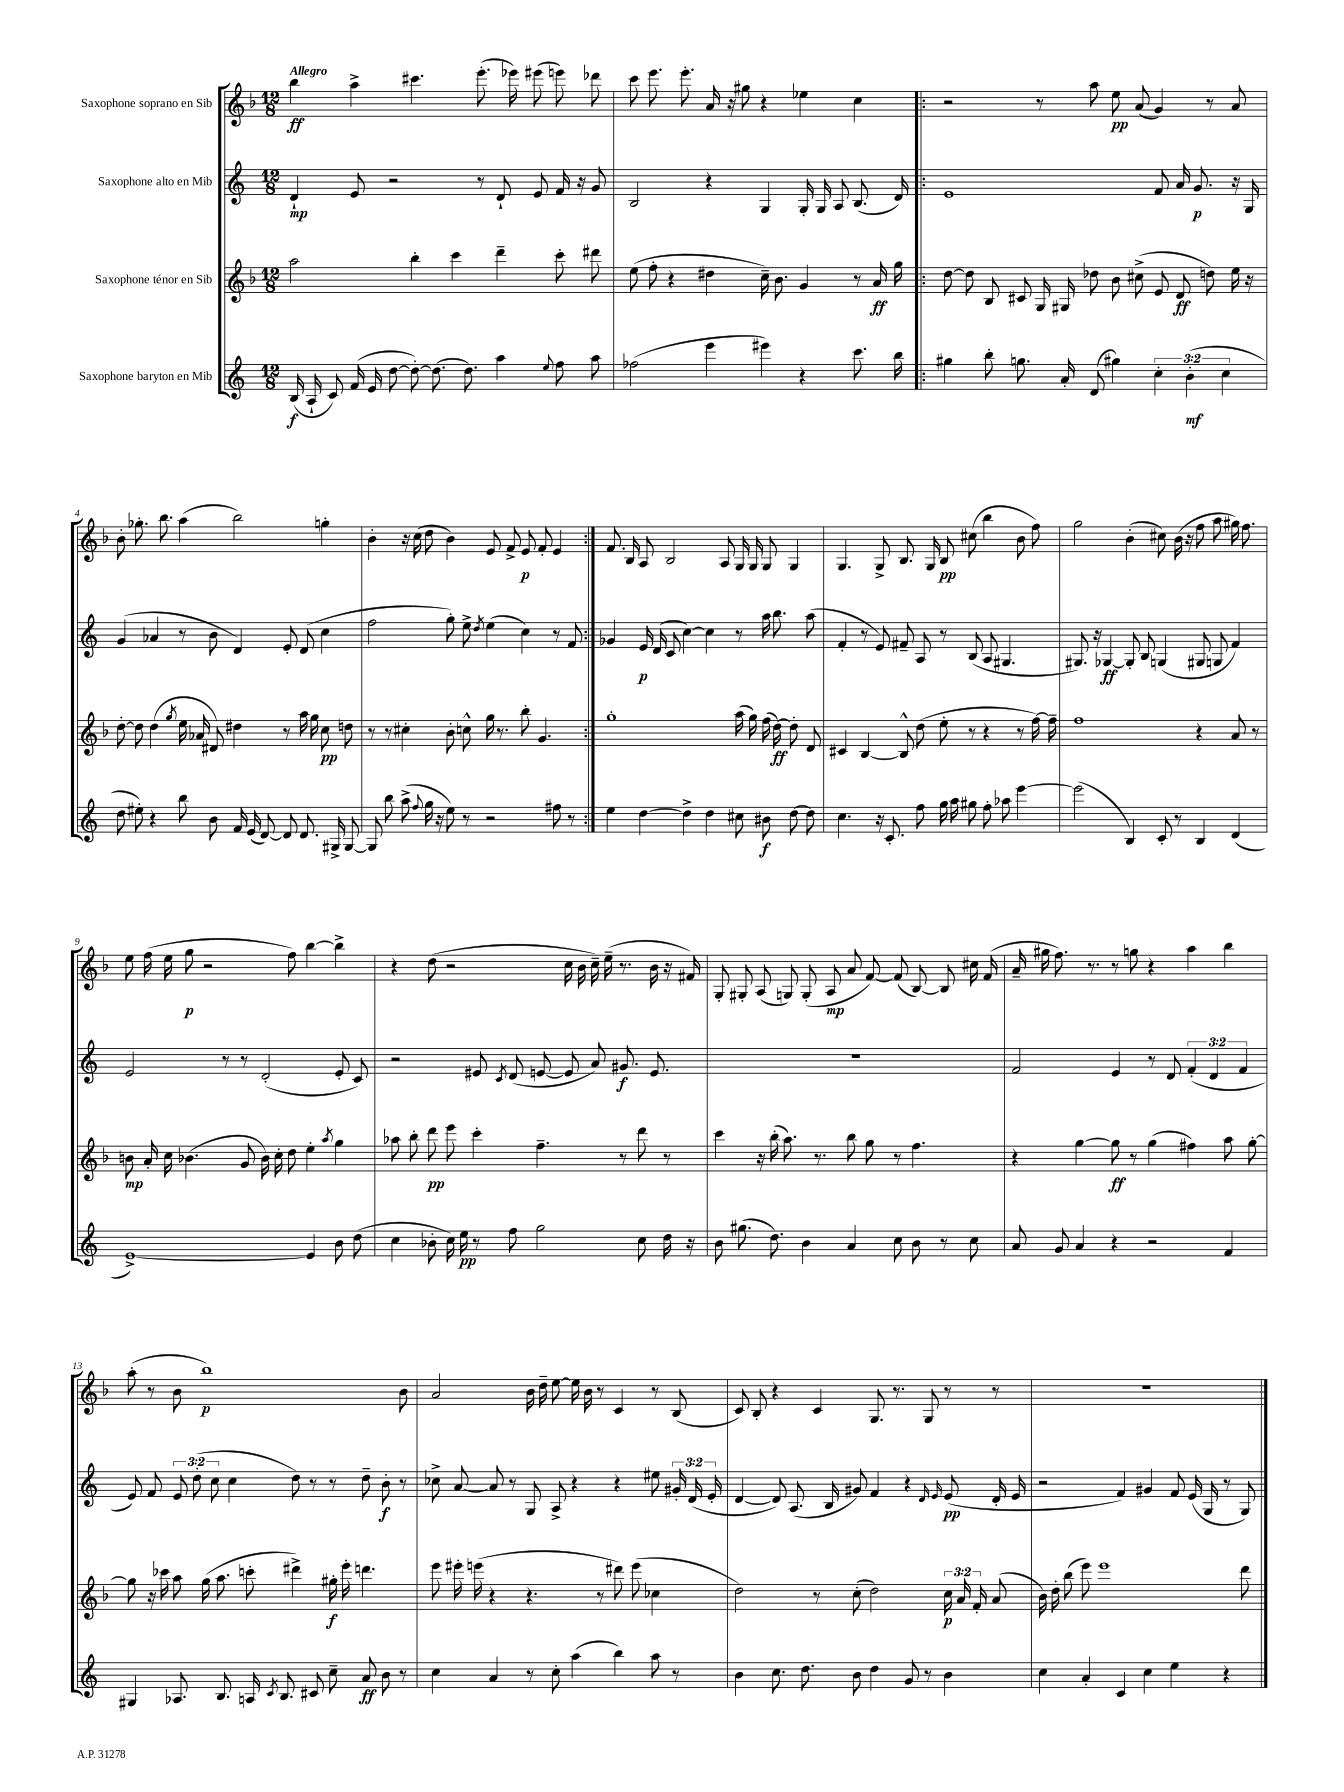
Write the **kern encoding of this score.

**kern	**dynam	**kern	**dynam	**kern	**dynam	**kern	**dynam
*part4	*part4	*part3	*part3	*part2	*part2	*part1	*part1
*staff4	*staff4	*staff3	*staff3	*staff2	*staff2	*staff1	*staff1
*I"Saxophone baryton en Mib	*	*I"Saxophone ténor en Sib	*	*I"Saxophone alto en Mib	*	*I"Saxophone soprano en Sib	*
*clefG2	*	*clefG2	*	*clefG2	*	*clefG2	*
*k[]	*	*k[b-]	*	*k[]	*	*k[b-]	*
*M12/8	*	*M12/8	*	*M12/8	*	*M12/8	*
=1	=1	=1	=1	=1	=1	=1	=1
!	!	!	!	!	!	!LO:TX:a:B:t=Allegro	!
(16B/	f	2aa\	.	4d`/	mp	4bb-\	ff
16A`/	.	.	.	.	.	.	.
8c/)	.	.	.	.	.	.	.
(16f/	.	.	.	8e/	.	4aa^\	.
16e/	.	.	.	.	.	.	.
[8dd\	.	.	.	2r	.	.	.
8dd'\_)	.	4bb-'\	.	.	.	4.ccc#X\	.
(8.dd\]	.	.	.	.	.	.	.
.	.	4ccc\	.	.	.	.	.
8.dd\)	.	.	.	.	.	.	.
.	.	.	.	8r	.	(8.eee'\	.
4aa\	.	4ddd~\	.	8d`/	.	.	.
.	.	.	.	.	.	16eee-X\)	.
.	.	.	.	8e/	.	(8eee#X\	.
8qqee/	.	.	.	.	.	.	.
8ff\	.	8ccc'\	.	16f/	.	8eeen\)	.
.	.	.	.	16r	.	.	.
8aa\	.	8ddd#X\	.	8g/	.	8ddd-X\	.
=2	=2	=2	=2	=2	=2	=2	=2
(2ff-X\	.	(8ee\	.	2B/	.	8ccc\	.
.	.	8ff'\	.	.	.	8.eee\	.
.	.	4r	.	.	.	.	.
.	.	.	.	.	.	8.eee'\	.
4eee\	.	4dd#X\	.	4r	.	16a/	.
.	.	.	.	.	.	16r	.
.	.	.	.	.	.	8gg#X\	.
4eee#X\)	.	16cc~\)	.	4G/	.	4r	.
.	.	8.b-\	.	.	.	.	.
4r	.	4g/	.	16G'/	.	4ee-X\	.
.	.	.	.	16G/	.	.	.
.	.	.	.	8A/	.	.	.
8.ccc\	.	8r	.	(8.B/	.	4cc\	.
.	.	16a/	ff	.	.	.	.
16bb\	.	16gg\	.	16d/)	.	.	.
=3!|:	=3!|:	=3!|:	=3!|:	=3!|:	=3!|:	=3!|:	=3!|:
4gg#X\	.	[8dd\	.	1e	.	2r	.
.	.	8dd\]	.	.	.	.	.
8bb'\	.	8B-/	.	.	.	.	.
8.ggn\	.	8c#X/	.	.	.	.	.
.	.	16G/	.	.	.	8r	.
16a'/	.	16G#X/	.	.	.	.	.
(8d/	.	8dd-X\	.	.	.	8aa\	.
4gg#X\)	.	8b-\	.	.	.	8ee\	pp
.	.	(8cc#X^\	.	.	.	(8a/	.
6cc'\	.	8e/	.	8f/	.	4g/)	.
.	.	8d/	ff	16a/	.	.	.
(6b'\	mf	.	.	.	.	.	.
.	.	.	.	8.g/	p	.	.
.	.	8ddn\)	.	.	.	8r	.
6cc\	.	.	.	.	.	.	.
.	.	16ee\	.	16r	.	8a/	.
.	.	16r	.	16G/	.	.	.
!!LO:LB:g=z
=4	=4	=4	=4	=4	=4	=4	=4
8dd\	.	[8dd'\	.	(4g/	.	8b-'\	.
8ee#X'\)	.	8dd\]	.	.	.	8.gg-X'\	.
4r	.	(4dd\	.	4a-X/	.	.	.
.	.	.	.	.	.	8.bb-\	.
.	.	8qgg/	.	.	.	.	.
8bb\	.	16ee\	.	8r	.	(4aa\	.
.	.	16a-X/	.	.	.	.	.
8b\	.	8d#X/)	.	8b\	.	.	.
16f/	.	4dd#X\	.	4d/)	.	2bb-\)	.
(16e/	.	.	.	.	.	.	.
[8d/)	.	.	.	.	.	.	.
8d/]	.	8r	.	8e'/	.	.	.
8.d/	.	16aa\	.	(8d/	.	.	.
.	.	16gg\	.	.	.	.	.
.	.	8cc\	pp	4cc\	.	4ggn'\	.
16G#X^/	.	.	.	.	.	.	.
[8G#/	.	8ddn\	.	.	.	.	.
=5	=5	=5	=5	=5	=5	=5	=5
8G#/]	.	8r	.	2ff\	.	4b-'\	.
8bb\	.	8r	.	.	.	.	.
(8aa^\	.	4cc#X'\	.	.	.	16r	.
.	.	.	.	.	.	(16cc\	.
8qqff/	.	.	.	.	.	.	.
16gg\	.	.	.	.	.	8dd\	.
16r	.	.	.	.	.	.	.
8ee\)	.	8b-'\	.	8gg'\)	.	4b-\)	.
8r	.	8ccn^^\	.	8ee^\	.	.	.
.	.	.	.	8qdd/	.	.	.
2r	.	16gg\	.	(4ee\	.	8e/	.
.	.	8.r	.	.	.	.	.
.	.	.	.	.	.	8f^/	.
.	.	8bb-'\	.	4cc\)	.	8e/	p
.	.	4.g/	.	.	.	8f'/	.
8ff#X\	.	.	.	8r	.	4e/	.
8r	.	.	.	8f/	.	.	.
=6:|!	=6:|!	=6:|!	=6:|!	=6:|!	=6:|!	=6:|!	=6:|!
4ee\	.	1gg'	.	4g-X/	.	8.f/	.
.	.	.	.	.	.	16B-/	.
[4dd\	.	.	.	16e/	p	8A/	.
.	.	.	.	(16d/	.	.	.
.	.	.	.	8c/	.	2B-/	.
4dd^\]	.	.	.	[4cc\)	.	.	.
4dd\	.	.	.	4cc\]	.	.	.
.	.	.	.	.	.	8A/	.
8cc#X\	.	(16aa\	.	8r	.	16G/	.
.	.	16gg\)	.	.	.	16G/	.
8b#X\	f	(16ff\	.	16aa\	.	8G/	.
.	.	[16dd\)	ff	8.bb\	.	.	.
[8dd\	.	8dd'\]	.	.	.	4G/	.
8dd\]	.	8d/	.	(8aa\	.	.	.
=7	=7	=7	=7	=7	=7	=7	=7
4.cc\	.	4c#X/	.	4f'/	.	4.G/	.
.	.	[4B-/	.	8r	.	.	.
16r	.	.	.	8e/)	.	8G^/	.
8.c'/	.	.	.	.	.	.	.
.	.	8B-^^/]	.	8f#X~/	.	8.B-/	.
8ff\	.	(8dd\	.	8A/	.	.	.
.	.	.	.	.	.	16G/	.
16gg\	.	8ee'\	.	8r	.	8B-/	pp
16aa\	.	.	.	.	.	.	.
8gg#X\	.	8r	.	(8B/	.	(8cc#X\	.
8ff'\	.	4r	.	8A/	.	4bb-\	.
8aa-X\	.	.	.	4.G#X/	.	.	.
[4eee\	.	8r	.	.	.	8b-\	.
.	.	[16ff\)	.	.	.	8ff\)	.
.	.	16ff~\]	.	.	.	.	.
=8	=8	=8	=8	=8	=8	=8	=8
(2eee\]	.	1ff	.	8.G#X/)	.	2gg\	.
.	.	.	.	16r	.	.	.
.	.	.	.	[4G-X/	ff	.	.
4B/)	.	.	.	8G-'/]	.	(4b-'\	.
.	.	.	.	8B/	.	.	.
8c'/	.	.	.	(4Gn/	.	8cc#X\)	.
8r	.	.	.	.	.	(16b-\	.
.	.	.	.	.	.	16r	.
4B/	.	4r	.	8G#X/	.	8ff\	.
.	.	.	.	8Gn/	.	8aa\	.
(4d/	.	8a/	.	4f/)	.	16gg#X\)	.
.	.	.	.	.	.	8.ff\	.
.	.	8r	.	.	.	.	.
!!LO:LB:g=z
=9	=9	=9	=9	=9	=9	=9	=9
[1e^)	.	8bn\	mp	2e/	.	8ee\	.
.	.	16a'/	.	.	.	(16ff\	.
.	.	16cc\	.	.	.	16ee\	.
.	.	(4.b-X\	.	.	.	8gg\	p
.	.	.	.	.	.	2r	.
.	.	.	.	8r	.	.	.
.	.	8g/	.	8r	.	.	.
.	.	16b-\)	.	(2d'/	.	.	.
.	.	16cc'\	.	.	.	.	.
.	.	8dd\	.	.	.	8ff\)	.
4e/]	.	4ee'\	.	.	.	[4bb-\	.
.	.	8qaa/	.	.	.	.	.
8b\	.	4gg\	.	8e'/	.	4bb-^\]	.
(8dd\	.	.	.	8c/)	.	.	.
=10	=10	=10	=10	=10	=10	=10	=10
4cc\	.	8aa-X\	.	2r	.	4r	.
.	.	8bb-'\	.	.	.	.	.
8b-X'\	.	8ddd\	pp	.	.	(8dd\	.
16cc\)	.	8eee\	.	.	.	2r	.
16ee\	pp	.	.	.	.	.	.
8r	.	4ccc'\	.	8e#X/	.	.	.
.	.	.	.	8qc/	.	.	.
8ff\	.	.	.	(8d/	.	.	.
2gg\	.	4.ff~\	.	[8en/	.	.	.
.	.	.	.	8e/]	.	16cc\	.
.	.	.	.	.	.	16b-\	.
.	.	.	.	8a/)	.	16cc~\)	.
.	.	.	.	.	.	(16ee~\	.
.	.	8r	.	8.g#X/	f	8.r	.
8cc\	.	8ddd\	.	.	.	.	.
.	.	.	.	8.e/	.	16b-\	.
16dd\	.	8r	.	.	.	16r	.
16r	.	.	.	.	.	16f#X/)	.
=11	=11	=11	=11	=11	=11	=11	=11
8b\	.	4ccc\	.	1.r	.	8G'/	.
(8.gg#X\	.	.	.	.	.	8G#X'/	.
.	.	16r	.	.	.	(8A/	.
8.dd\)	.	(16bb-'\	.	.	.	.	.
.	.	8.aa\)	.	.	.	8Gn/)	.
4b\	.	.	.	.	.	(8G'/	.
.	.	8.r	.	.	.	.	.
.	.	.	.	.	.	8A/	mp
4a/	.	8bb-\	.	.	.	8a/	.
.	.	8gg\	.	.	.	[8f/)	.
8cc\	.	8r	.	.	.	(8f/]	.
8b\	.	4.ff\	.	.	.	[8B-/)	.
8r	.	.	.	.	.	8B-/]	.
8cc\	.	.	.	.	.	16cc#X\	.
.	.	.	.	.	.	(16f/	.
=12	=12	=12	=12	=12	=12	=12	=12
8a/	.	4r	.	2f/	.	16a~/	.
.	.	.	.	.	.	16gg#X\	.
8g/	.	.	.	.	.	8.ff\)	.
4a/	.	[4gg\	.	.	.	.	.
.	.	.	.	.	.	8.r	.
4r	.	8gg\]	ff	4e/	.	8r	.
.	.	8r	.	.	.	8ggn\	.
2r	.	(4gg\	.	8r	.	4r	.
.	.	.	.	8d/	.	.	.
.	.	4ff#X\)	.	(6f'/	.	4aa\	.
.	.	.	.	6d/	.	.	.
4f/	.	8aa\	.	.	.	4bb-\	.
.	.	.	.	6f/	.	.	.
.	.	[8gg'\	.	.	.	.	.
!!LO:LB:g=z
=13	=13	=13	=13	=13	=13	=13	=13
4G#X/	.	8gg\]	.	8e/)	.	(8aa'\	.
.	.	16r	.	8f/	.	8r	.
.	.	16ccc-X\	.	.	.	.	.
8.A-X/	.	8aa\	.	12e/	.	8b-\	.
.	.	.	.	(12dd'\	.	.	.
.	.	(16gg\	.	.	.	1bb-)	p
.	.	.	.	12cc\	.	.	.
8.B/	.	8.aa\	.	.	.	.	.
.	.	.	.	4cc\	.	.	.
16An/	.	8cccn'\	.	.	.	.	.
8qc/	.	.	.	.	.	.	.
8.B/	.	.	.	.	.	.	.
.	.	4ddd#X^\)	.	8dd\)	.	.	.
8c#X/	.	.	.	8r	.	.	.
8cc~\	.	16gg#X'\	f	8r	.	.	.
.	.	16eee'\	.	.	.	.	.
8a/	ff	4.dddn\	.	8dd~\	.	.	.
8b\	.	.	.	8b'\	f	.	.
8r	.	.	.	8r	.	8b-\	.
=14	=14	=14	=14	=14	=14	=14	=14
4cc\	.	8eee\	.	8cc-X^\	.	2a/	.
.	.	16eee#X'\	.	[8a/	.	.	.
.	.	(16eeen\	.	.	.	.	.
4a/	.	4r	.	8a/]	.	.	.
.	.	.	.	8r	.	.	.
8r	.	4.r	.	8G/	.	16b-\	.
.	.	.	.	.	.	16dd~\	.
8cc'\	.	.	.	8A^/	.	[8ee\	.
(4aa\	.	.	.	4r	.	16ee\]	.
.	.	.	.	.	.	16b-\	.
.	.	8r	.	.	.	8r	.
4bb\)	.	8ddd#X\)	.	4r	.	4c/	.
.	.	(8eee\	.	.	.	.	.
8aa\	.	4cc-X\	.	8ee#X\	.	8r	.
8r	.	.	.	24g#X'/	.	(8B-/	.
.	.	.	.	(24d/	.	.	.
.	.	.	.	24e'/	.	.	.
=15	=15	=15	=15	=15	=15	=15	=15
4b\	.	2dd\)	.	[4d/	.	8c/)	.
.	.	.	.	.	.	8B-'/	.
8.cc\	.	.	.	8d/])	.	4r	.
.	.	.	.	(8.A/	.	.	.
8.dd\	.	.	.	.	.	.	.
.	.	8r	.	.	.	4c/	.
.	.	.	.	16B/	.	.	.
8b\	.	(8cc'\	.	8g#X/)	.	.	.
4dd\	.	2dd\)	.	4f/	.	8.G/	.
.	.	.	.	.	.	8.r	.
8g/	.	.	.	4r	.	.	.
8r	.	.	.	.	.	8G/	.
.	.	.	.	16qqd/	.	.	.
.	.	.	.	16qqe/	.	.	.
4b\	.	24cc\	p	(8e/	pp	8r	.
.	.	24a/	.	.	.	.	.
.	.	24f'/	.	.	.	.	.
.	.	(8a/	.	16d'/	.	8r	.
.	.	.	.	16e/	.	.	.
=16	=16	=16	=16	=16	=16	=16	=16
4cc\	.	16b-\)	.	2r	.	1.r	.
.	.	16dd'\	.	.	.	.	.
.	.	(8bb-\	.	.	.	.	.
4a'/	.	8eee\)	.	.	.	.	.
.	.	1eee	.	.	.	.	.
4c/	.	.	.	4f/)	.	.	.
4cc\	.	.	.	4g#X/	.	.	.
4ee\	.	.	.	8f/	.	.	.
.	.	.	.	(16e/	.	.	.
.	.	.	.	16G/	.	.	.
4r	.	.	.	8r	.	.	.
.	.	8ddd\	.	8G/)	.	.	.
==	==	==	==	==	==	==	==
*-	*-	*-	*-	*-	*-	*-	*-
